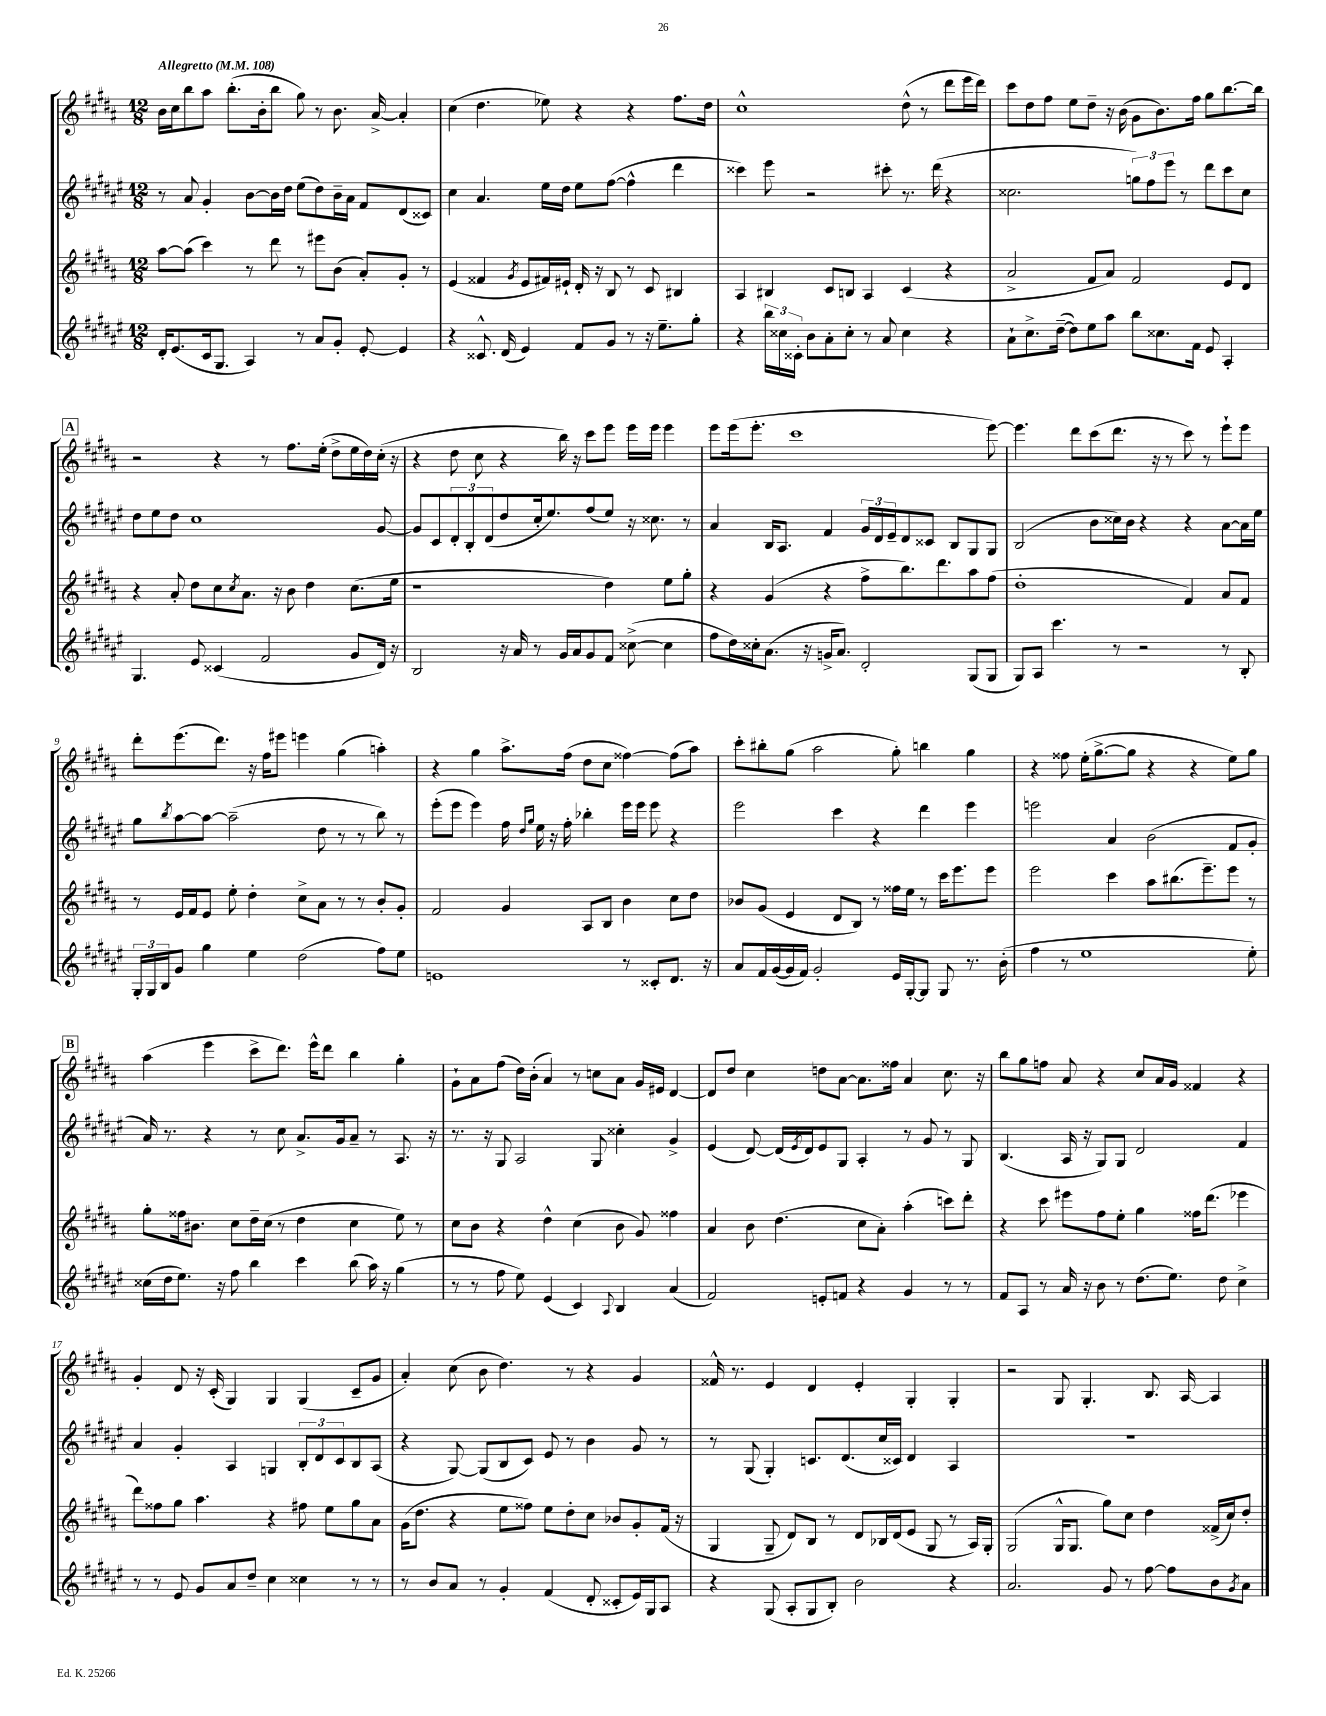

**kern	**kern	**kern	**kern
*staff4	*staff3	*staff2	*staff1
*clefG2	*clefG2	*clefG2	*clefG2
*k[f#c#g#d#a#e#]	*k[f#c#g#d#a#]	*k[f#c#g#d#a#e#]	*k[f#c#g#d#a#]
*M12/8	*M12/8	*M12/8	*M12/8
*MM108	*MM108	*MM108	*MM108
16d#'/LK	[8aa#\L	8r	16b\LL
(8.e#/	.	.	16cc#\J
.	(8aa#\]J	8a#/	8bb\
16c#/k	4ccc#\)	4g#'/	8aa#\J
8.G#/J	.	.	.
.	.	.	(8.bb'\L
4A#/)	8r	[8b\L	.
.	.	.	16b'\k
.	8ddd#\	16b\]L	8bb\J
.	.	16dd#\JJ	.
8r	8r	(8ee#\L	8gg#\)
8a#/L	8eee#\L	8dd#\)	8r
8g#'/J	(8b\J	16b~\L	8.b\
.	.	16a#\JJ	.
[8e#'/	8a#'/L)	8f#/L	.
.	.	.	[16a#^/
4e#/]	8g#'/J	(8d#/	4a#'/]
.	8r	8c##/J)	.
=	=	=	=
4r	(4e/	4cc#\	(4cc#\
8.c##^^/	4f##/	4.a#/	4.dd#\
(16d#/	.	.	.
.	8qg#/	.	.
4e#/)	8e/L	.	.
.	16f#/L)	16ee#\LL	8ee-\)
.	16e#`/JJ	16dd#\JJ	.
8f#/L	16d#'/	8ee#\L	4r
.	16r	.	.
8g#/J	8B/	([8ff#\J	.
8r	8r	4ff#^^\]	4r
16r	8c#/	.	.
8.ee#~\L	.	.	.
.	4B#/	4ddd#\	8.ff#\L
8gg#'\J	.	.	.
.	.	.	16dd#\Jk
=	=	=	=
4r	4A#/	4ccc##\)	1cc#^^
24bb\LL	4B#/	8eee#\	.
24cc##\	.	.	.
24c##'\JJ	.	.	.
8b\L	.	2r	.
8a#'\	8c#/L	.	.
8cc##'\J	8B/J	.	.
8r	4A#/	.	.
8a#/	.	8ccc#'\	.
4cc##\	(4c#/	8.r	(8dd#^^\
.	.	.	8r
.	.	(16ddd#\	.
4r	4r	4r	8ddd#\L
.	.	.	16eee\L
.	.	.	16ddd#\JJ)
=	=	=	=
8a#`\L	2a#^/	2.cc##\	8ccc#\L
8.cc#^\	.	.	8dd#\
.	.	.	8ff#\J
([16dd#~\Jk	.	.	.
8dd#\]L)	.	.	8ee\L
8ee#\	8f#/L	.	8dd#~\J
8aa#\J	8a#/J)	.	16r
.	.	.	(16b\
8bb\L	2f#/	12gg\L)	8g#\L
.	.	12ff#\	.
8.cc##\	.	.	8.b\)
.	.	12eee#\J	.
.	.	8r	.
16f#\Jk	.	.	16ff#\Jk
8e#/	.	8ddd#\L	8gg#\L
4A#'/	8e/L	8ccc#\	[8.bb\
.	8d#/J	8cc##\J	.
.	.	.	16bb\]Jk
=	=	=	=
4.G#/	4r	8dd#\L	2r
.	.	8ee#\	.
.	8a#'/	8dd#\J	.
8e#/	8dd#\L	1cc#	.
(4c##/	8cc#\	.	4r
.	8qcc#/	.	.
.	8.a#\J	.	.
2f#/	.	.	8r
.	16r	.	.
.	8b\	.	8.ff#\L
.	4dd#\	.	.
.	.	.	(16ee'\Jk
.	.	.	8dd#^\L
8g#/L	(8.cc#\L	.	16ee\L
.	.	.	16dd#\)
16d#/Jk)	.	[8g#/	(16cc#'\JJ
16r	16ee\Jk	.	16r
=	=	=	=
2B/	1r	8g#/]L	4r
.	.	8c#/	.
.	.	12d#'/	8dd#\
.	.	12B'/	.
.	.	.	8cc#\
.	.	(12d#/	.
16r	.	8dd#/	4r
16a#/	.	.	.
8r	.	16cc#'/k	.
.	.	8.ee#/)	.
16g#/LL	.	.	16bb\)
16a#/J	.	.	16r
8g#/	.	(8ff#/	8ccc#\L
8f#/J	4dd#\)	8ee#/J)	8eee\J
([8cc##^\	.	16r	16eee\LL
.	.	8.cc##\	16eee\JJ
4cc##\]	8ee\L	.	4eee\
.	8gg#'\J	8r	.
=	=	=	=
8ff#\L	4r	4a#/	8eee\L
16dd#\L)	.	.	(16eee\k
16cc##'\J	.	.	8.eee'\J
(8.a#\J	(4g#/	16B/LK	.
.	.	8.A#/J	.
.	.	.	1ccc#
16r	.	.	.
16g^/LK	4r	4f#/	.
8.a#/J)	.	.	.
2d#'/	8ff#^\L	24g#/LL	.
.	.	24d#/	.
.	.	24e#~/J	.
.	8.bb\)	8d#/	.
.	.	8c##/J	.
.	8.ddd#\	.	.
.	.	8B/L	.
(8G#/L	8aa#\	8G#/	.
8G#/J	(8ff#\J	8G#/J	[8eee\)
=	=	=	=
8G#/L)	1dd#'	(2B/	4.eee\]
8A#/J	.	.	.
4.ccc#\	.	.	.
.	.	.	8ddd#\L
.	.	8b\L	(8ccc#\
8r	.	16cc##\L)	8.ddd#\J
.	.	16b\JJ	.
2r	.	4r	.
.	.	.	16r
.	.	.	8r
.	4f#/)	4r	8ccc#\)
.	.	.	8r
8r	8a#/L	[8a#\L	8eee`\L
8B'/	8f#/J	16a#\]L	8eee\J
.	.	16ee#\JJ	.
=	=	=	=
24G#'/LL	8r	8gg#\L	8ddd#'\L
24G#/	.	.	.
24B/J	.	.	.
.	.	8qbb/	.
8g#/J	16e/LL	[8aa#\	(8.eee\
.	16f#/J	.	.
4gg#\	8e/J	8aa#\_J	.
.	.	.	8.ddd#\J)
.	8ee'\	(2aa#~\]	.
4ee#\	4dd#'\	.	16r
.	.	.	16ff#\LK
.	.	.	8eee#\J
(2dd#\	8cc#^\L	.	4eee\
.	8a#\J	8dd#\	.
.	8r	8r	(4gg#\
.	8r	8r	.
8ff#\L)	8b'/L	8bb\)	4aa'\)
8ee#\J	8g#'/J	8r	.
=	=	=	=
1e	2f#/	(8eee#'\L	4r
.	.	8eee#\J	.
.	.	4eee#\)	4gg#\
.	4g#/	16ff#\	8.aa#^\L
.	.	16qqdd#/LL	.
.	.	16qqgg#/JJ	.
.	.	16ee#\	.
.	.	16r	.
.	.	16ff#'\	(16ff#\Jk
.	8A#/L	4bb-'\	8dd#\L
.	8B/J	.	8cc#\J
8r	4b\	16eee#\LL	[4ff##\)
.	.	16eee#\JJ	.
8c##'/L	.	8eee#\	.
8.d#/J	8cc#\L	4r	(8ff##\]L
.	8dd#\J	.	8aa#\J)
16r	.	.	.
=	=	=	=
8a#/L	8b-/L	2eee#\	8ccc#'\L
16f#/L	(8g#/J	.	8bb#'\
([16g#/	.	.	.
16g#/]	4e/	.	(8gg#\J
16f#/JJ)	.	.	.
2g#'/	.	.	2aa#\
.	8d#/L	4ccc#\	.
.	8B/J)	.	.
.	8r	4r	.
16e#/LL	16ff##\LL	.	8gg#'\)
[16G#'/J	16ee\JJ	.	.
8G#/]J	8r	4ddd#\	4bb\
8G#/	16ccc#\LK	.	.
.	8.eee\	.	.
8.r	.	4eee#\	4gg#\
.	8eee\J	.	.
(16b'\	.	.	.
=	=	=	=
4ff#\	2eee\	2eee\	4r
8r	.	.	8ff##\
1ee#	.	.	(16ee'\LK
.	.	.	[8.gg#^\
.	4ccc#\	4a#/	.
.	.	.	8gg#\]J
.	8aa#\L	(2b\	4r
.	(8.bb#\	.	.
.	.	.	4r
.	8.eee~\)	.	.
.	8eee\J	8f#/L	8ee\L)
8ee#'\)	8r	8g#'/J	8gg#\J
=	=	=	=
(16cc##\LL	8gg#'\L	16a#/)	(4aa#\
16dd#\J	.	8.r	.
8.ee#\J)	16ff##\k	.	.
.	8.b#\J	.	.
.	.	4r	4eee\
16r	.	.	.
8ff#\	8cc#\L	.	.
4bb\	16dd#~\L	8r	8ccc#^\L
.	(16cc#\JJ	.	.
.	8r	8cc#\	8.ddd#\J)
4ccc#\	4dd#\	8.a#^/L	.
.	.	.	16eee^^\LK
.	.	.	8ddd#\J
.	.	16g#/k	.
(8bb\	4cc#\	8a#~/J	4bb\
16aa#\)	.	8r	.
16r	.	.	.
(4gg#\	8ee\)	8.A#/	4gg#'\
.	8r	.	.
.	.	16r	.
=	=	=	=
8r	8cc#\L	8.r	8g#`\L
8r	8b\J	.	8a#\
.	.	16r	.
8ff#\	4r	8G#/	(8ff#\J
8ee#\)	.	2A#/	16dd#\LL)
.	.	.	(16b'\JJ
(4e#/	4dd#^^\	.	4a#/)
4c#/)	(4cc#\	.	8r
.	.	8G#/	8cc\L
8qqA#/	.	.	.
4B/	8b\	4cc##'\	8a#\J
.	8g#/)	.	16g#/LL
.	.	.	16e#/JJ
(4a#/	4ff##\	4g#^/	[4d#/
=	=	=	=
2f#/)	4a#/	(4e#/	8d#/]L
.	.	.	8dd#/J
.	8b\	[8d#/)	4cc#\
.	(4.dd#\	(16d#/]LL	.
.	.	8qe#/	.
.	.	16d#/J)	.
8e'/L	.	8e#/	8dd\L
8f/J	.	8G#/J	[8a#\J
4r	8cc#\L	4A#'/	8.a#\]L
.	8a#'\J)	.	.
.	.	.	16ff##\Jk
4g#/	(4aa#'\	8r	4a#/
.	.	8g#/	.
8r	8ccc\L)	8r	8.cc#\
8r	8ddd#'\J	8G#/	.
.	.	.	16r
=	=	=	=
8f#/L	4r	(4.B/	8bb\L
8A#/J	.	.	8gg#\
8r	8ccc#\	.	8ff\J
16a#/	8eee#\L	16A#/	8a#/
16r	.	16r	.
8b\	8ff#\	8G#/L)	4r
8r	8ee'\J	8G#/J	.
(8.dd#\L	4gg#\	2d#/	8cc#/L
.	.	.	16a#/L
8.ee#\J)	.	.	16g#/JJ
.	16ff##\LK	.	4f##/
.	(8.ddd#\J	.	.
8dd#\	.	.	.
4cc#^\	4eee-\	4f#/	4r
=	=	=	=
8r	8ddd#\L)	4a#/	4g#'/
8r	8ff##\	.	.
8e#/	8gg#\J	4g#'/	8d#/
8g#/L	4.aa#\	.	16r
.	.	.	(16c#'/
8a#/	.	4A#/	4G#/)
8dd#~/J	.	.	.
4cc#\	4r	4G/	4G#/
4cc##\	8ff#\	12B'/L	(4G#/
.	.	12d#/	.
.	8ee\L	.	.
.	.	12c#/	.
8r	8gg#\	8B/	8c#~/L
8r	8a#\J	(8A#/J	8g#/J
=	=	=	=
8r	(16g#\LK	4r	4a#'/)
.	8.dd#\J	.	.
8b/L	.	.	.
8a#/J	4r	[8G#/)	(8cc#\
8r	.	(8G#/]L	8b\
4g#'/	8ee\L	8B/	4.dd#\)
.	8ff##\J)	8c#/J)	.
(4f#/	8ee\L	8e#/	.
.	8dd#'\	8r	8r
8d#'/	8cc#\J	4b\	4r
8c##'/L	8b-/L	.	.
16e#/L)	8g#'/	8g#/	4g#/
16G#/J	.	.	.
8A#/J	(16f#/Jk	8r	.
.	16r	.	.
=	=	=	=
4r	4G#/	8r	16f##^^/
.	.	.	8.r
.	.	(8G#/	.
(8G#/	8G#~/	4G#'/)	4e/
8A#'/L	8d#/L)	.	.
8G#/	8B/J	8.c/L	4d#/
8B'/J)	8r	.	.
.	.	(8.d#/	.
2b\	8d#/L	.	4e'/
.	16B-/L	16cc#/L	.
.	(16d#/J	16c##/JJ)	.
.	8e/J	4d#/	4G#'/
.	8G#/	.	.
4r	8r	4A#/	4G#'/
.	16A#/LL)	.	.
.	16G#'/JJ	.	.
=	=	=	=
2.a#/	(2G#/	1.r	2r
.	16G#^^/LK	.	8G#/
.	8.G#/J	.	.
.	.	.	4.G#'/
8g#/	8gg#\L)	.	.
8r	8cc#\J	.	.
[8ff#\	4dd#\	.	8.B/
8ff#\]L	.	.	.
.	.	.	[16A#/
8b\	(16f##^/LL	.	4A#/]
.	16cc#/J)	.	.
8qg#/	.	.	.
8a#\J	8dd#'/J	.	.
==	==	==	==
*-	*-	*-	*-
